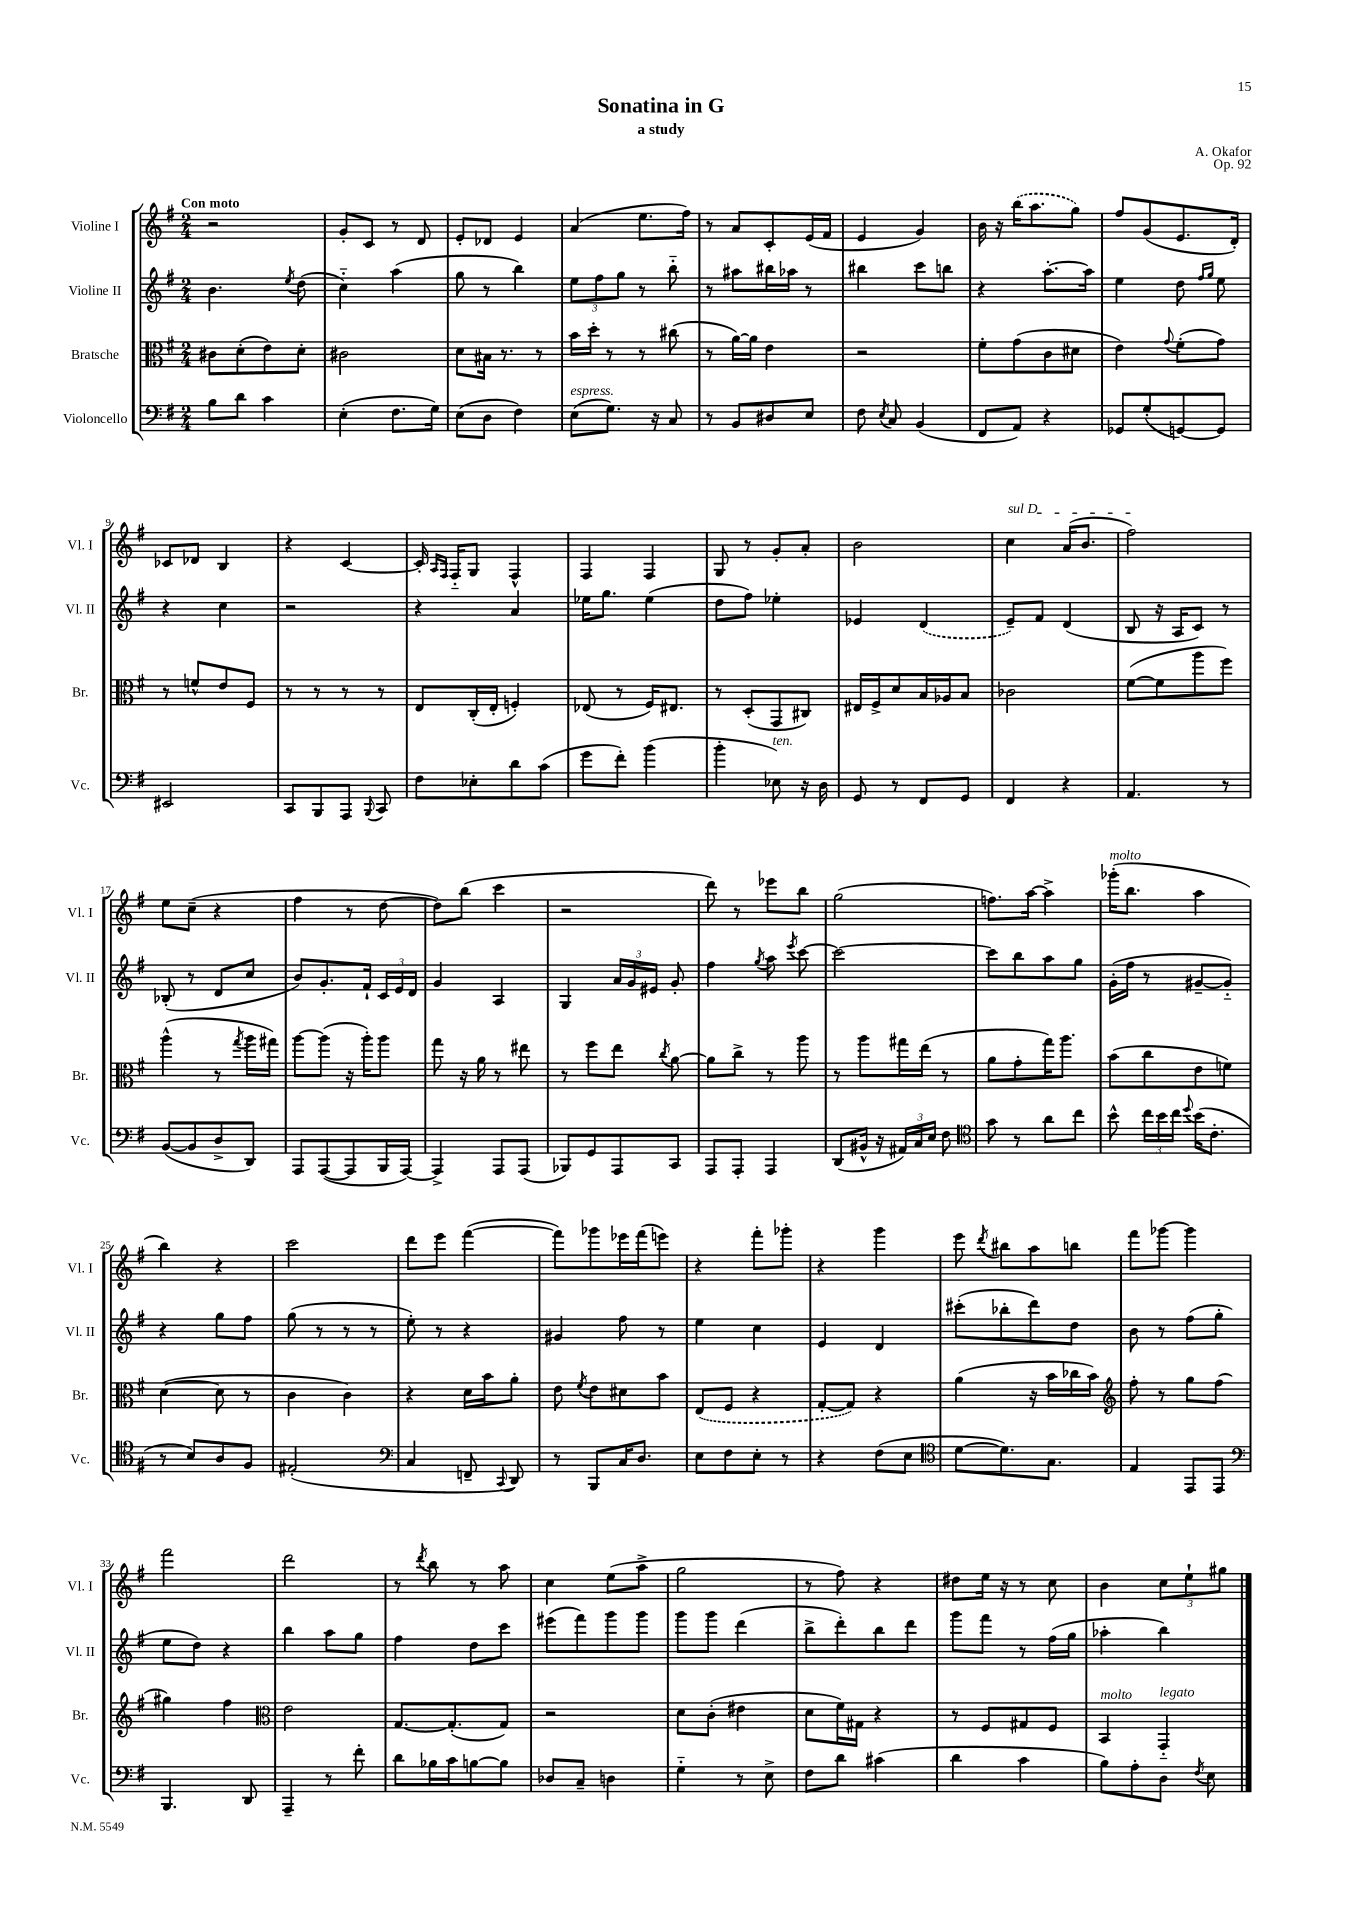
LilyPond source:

\header { title = "Sonatina in G" composer = "A. Okafor" subtitle = "a study" opus = "Op. 92" }
<<
\new StaffGroup <<
\new Staff = "s0" \with { instrumentName = "Violine I" shortInstrumentName = "Vl. I" } {
    \clef treble \key g \major \numericTimeSignature \time 2/4 \tempo "Con moto"
    \autoBeamOff r2 |
    g'8[-. c'8] r8 d'8 |
    e'8[-. des'8] e'4 |
    a'4( e''8.[ fis''16]) |
    r8 a'8[ c'8-. e'16( fis'16] |
    e'4 g'4) |
    b'16 r16 \once \slurDashed b''16[( a''8. g''8]) |
    fis''8[ g'8( e'8. d'16]-.) |
    ces'8[ des'8] b4 |
    r4 c'4~ |
    c'16-. \grace { a16[ fis16] } fis16[-_ g8] fis4-^ |
    fis4 fis4 |
    g8 r8 g'8[-. a'8]-. |
    b'2 |
    \once \override TextSpanner.bound-details.left.text = \markup { \italic "sul D" } c''4\startTextSpan a'16[( b'8.] |
    fis''2\stopTextSpan) |
    e''8[ c''8]--( r4 |
    fis''4 r8 d''8~ |
    d''8[) b''8]( c'''4 |
    r2 |
    d'''8) r8 ees'''8[ b''8] |
    g''2( |
    f''8.[) a''16]~ a''4-> |
    ges'''16[-.^\markup { \italic "molto" }( b''8.] a''4 |
    b''4) r4 |
    c'''2 |
    d'''8[ e'''8] fis'''4~( |
    fis'''8[) ges'''8 ees'''16 fis'''16( e'''8]) |
    r4 fis'''8[-. ges'''8]-. |
    r4 g'''4 |
    e'''8 \acciaccatura { d'''8 } bis''8[ a''8 b''8] |
    fis'''8[ ges'''8]~ ges'''4 |
    fis'''2 |
    d'''2 |
    r8 \acciaccatura { d'''8 } b''8 r8 a''8 |
    c''4 e''8[( a''8]-> |
    g''2 |
    r8 fis''8) r4 |
    dis''8[ e''16] r16 r8 c''8 |
    b'4 \tuplet 3/2 { c''8[ e''8-! gis''8] } \bar "|." |
}
\new Staff = "s1" \with { instrumentName = "Violine II" shortInstrumentName = "Vl. II" } {
    \clef treble \key g \major \numericTimeSignature \time 2/4
    \autoBeamOff b'4. \acciaccatura { e''8 } d''8( |
    c''4-_) a''4( |
    g''8 r8 b''4) |
    \tuplet 3/2 { e''8[ fis''8 g''8] } r8 b''8-_ |
    r8 ais''8[ bis''16 aes''16] r8 |
    bis''4 c'''8[ b''8] |
    r4 a''8.[~-. a''16] |
    e''4 d''8 \grace { fis''16[ g''16] } e''8 |
    r4 c''4 |
    r2 |
    r4 a'4 |
    ees''16[ g''8.] ees''4( |
    d''8[ fis''8]) ees''4-. |
    ees'4 \once \slurDashed d'4( |
    e'8[--) fis'8] d'4( |
    b8 r16 a16[ c'8]) r8 |
    bes8-.( r8 d'8[ c''8] |
    b'8[) g'8.-. fis'16]-! \tuplet 3/2 { c'16[ e'16 d'16] } |
    g'4 a4 |
    g4 \tuplet 3/2 { a'16[ g'16 eis'16] } g'8-. |
    fis''4 \acciaccatura { g''8 } a''8 \acciaccatura { e'''8 } c'''8~ |
    c'''2~ |
    c'''8[ b''8 a''8 g''8] |
    g'16[-.( fis''16] r8 gis'8[~-- gis'8]-_) |
    r4 g''8[ fis''8] |
    g''8( r8 r8 r8 |
    e''8-.) r8 r4 |
    gis'4 fis''8 r8 |
    e''4 c''4 |
    e'4 d'4 |
    cis'''8[-.( bes''8-. d'''8) d''8] |
    b'8 r8 fis''8[( g''8]-. |
    e''8[ d''8]) r4 |
    b''4 a''8[ g''8] |
    fis''4 d''8[ c'''8] |
    eis'''8[( fis'''8) g'''8 g'''8] |
    g'''8[ g'''8] d'''4( |
    b''8[-> d'''8-.) b''8 d'''8] |
    g'''8[ fis'''8] r8 fis''16[( g''16] |
    aes''4-. b''4) \bar "|." |
}
\new Staff = "s2" \with { instrumentName = "Bratsche" shortInstrumentName = "Br." } {
    \clef alto \key g \major \numericTimeSignature \time 2/4
    \autoBeamOff cis'8[ d'8-.( e'8) d'8]-. |
    cis'2 |
    d'8[ bis16] r8. r8 |
    b'16[ d''16]-. r8 r8 cis''8( |
    r8 a'16[~) a'16] e'4 |
    r2 |
    fis'8[-. g'8( c'8 dis'8] |
    e'4) \appoggiatura { g'8 } fis'8[-.( g'8]) |
    r8 f'8[-^ e'8 fis8] |
    r8 r8 r8 r8 |
    e8[ c16-.( e16]-. f4-.) |
    ees8( r8 fis16[) eis8.] |
    r8 d8[-.( g,8 cis8]) |
    eis16[ fis16-> d'8 b16 aes16 b8] |
    ces'2 |
    fis'8[~( fis'8 a''8 fis''8]) |
    a''4-^( r8 \acciaccatura { g''8 } a''16[ gis''16]) |
    a''8[~ a''8]( r16 a''16[-.) a''8] |
    g''8 r16 a'16 r8 eis''8 |
    r8 fis''8[ e''8] \acciaccatura { c''8 } a'8~ |
    a'8[ c''8]-> r8 a''8 |
    r8 a''8[ gis''16 e''16]( r8 |
    a'8[ g'8-. g''16) a''8.] |
    b'8[( c''8 e'8 f'8]) |
    d'4~( d'8 r8 |
    c'4 c'4) |
    r4 d'16[ b'16 a'8]-. |
    e'8 \acciaccatura { fis'8 } e'8[ dis'8 b'8] |
    \once \slurDashed e8[( fis8] r4 |
    g8[~-. g8]) r4 |
    a'4( r16 b'16[ ces''16 b'16]) |
    \clef treble fis''8-. r8 g''8[ fis''8]( |
    gis''4) fis''4 |
    \clef alto e'2 |
    g8.[~ g8.-.( g8]) |
    r2 |
    d'8[ c'8]-.( eis'4 |
    d'8[ fis'16) gis16] r4 |
    r8 fis8[ gis8 fis8] |
    b,4^\markup { \italic "molto" } g,4-_^\markup { \italic "legato" } \bar "|." |
}
\new Staff = "s3" \with { instrumentName = "Violoncello" shortInstrumentName = "Vc." } {
    \clef bass \key g \major \numericTimeSignature \time 2/4
    \autoBeamOff b8[ d'8] c'4 |
    e4-.( fis8.[ g16]) |
    e8[( d8] fis4) |
    e8[^\markup { \italic "espress." }( g8.]) r16 c8 |
    r8 b,8[ dis8 e8] |
    fis8 \acciaccatura { e8 } c8 b,4( |
    fis,8[ a,8]) r4 |
    ges,8[ g8-.( g,8~) g,8] |
    eis,2 |
    c,8[ b,,8 a,,8] \appoggiatura { b,,8 } c,8 |
    fis8[ ees8-. d'8 c'8]( |
    g'8[ fis'8]-.) b'4( |
    b'4-. ees8^\markup { \italic "ten." }) r16 d16 |
    g,8 r8 fis,8[ g,8] |
    fis,4 r4 |
    a,4. r8 |
    b,8[~( b,8 d8-> d,8]) |
    a,,8[ a,,8~( a,,8 b,,16 a,,16]~) |
    a,,4-> a,,8[ a,,8]( |
    bes,,8[) g,8 a,,8 c,8] |
    a,,8[ a,,8]-. a,,4 |
    d,8[( bis,16]-^ r16 \tuplet 3/2 { ais,16[) c16 e16] } fis8 |
    \clef tenor g'8 r8 a'8[ c''8] |
    b'8-^ \tuplet 3/2 { c''16[ b'16 c''16] } \appoggiatura { d''8 } b'16[( c'8.]-. |
    r8 b8[) a8 fis8] |
    eis2-.( |
    \clef bass c4 f,8-- \appoggiatura { c,8 } d,8) |
    r8 b,,8[ c16 d8.] |
    e8[ fis8 e8]-. r8 |
    r4 fis8[( e8] |
    \clef tenor d'8[~ d'8.) g8.] |
    e4 e,8[ e,8] |
    \clef bass b,,4. d,8 |
    a,,4-- r8 fis'8-. |
    d'8[ bes16 c'16 b8~ b8] |
    des8[ c8]-- d4 |
    g4-_ r8 e8-> |
    fis8[ d'8] cis'4( |
    d'4 c'4 |
    b8[) a8-. d8] \acciaccatura { fis8 } e8 \bar "|." |
}
>>
>>
